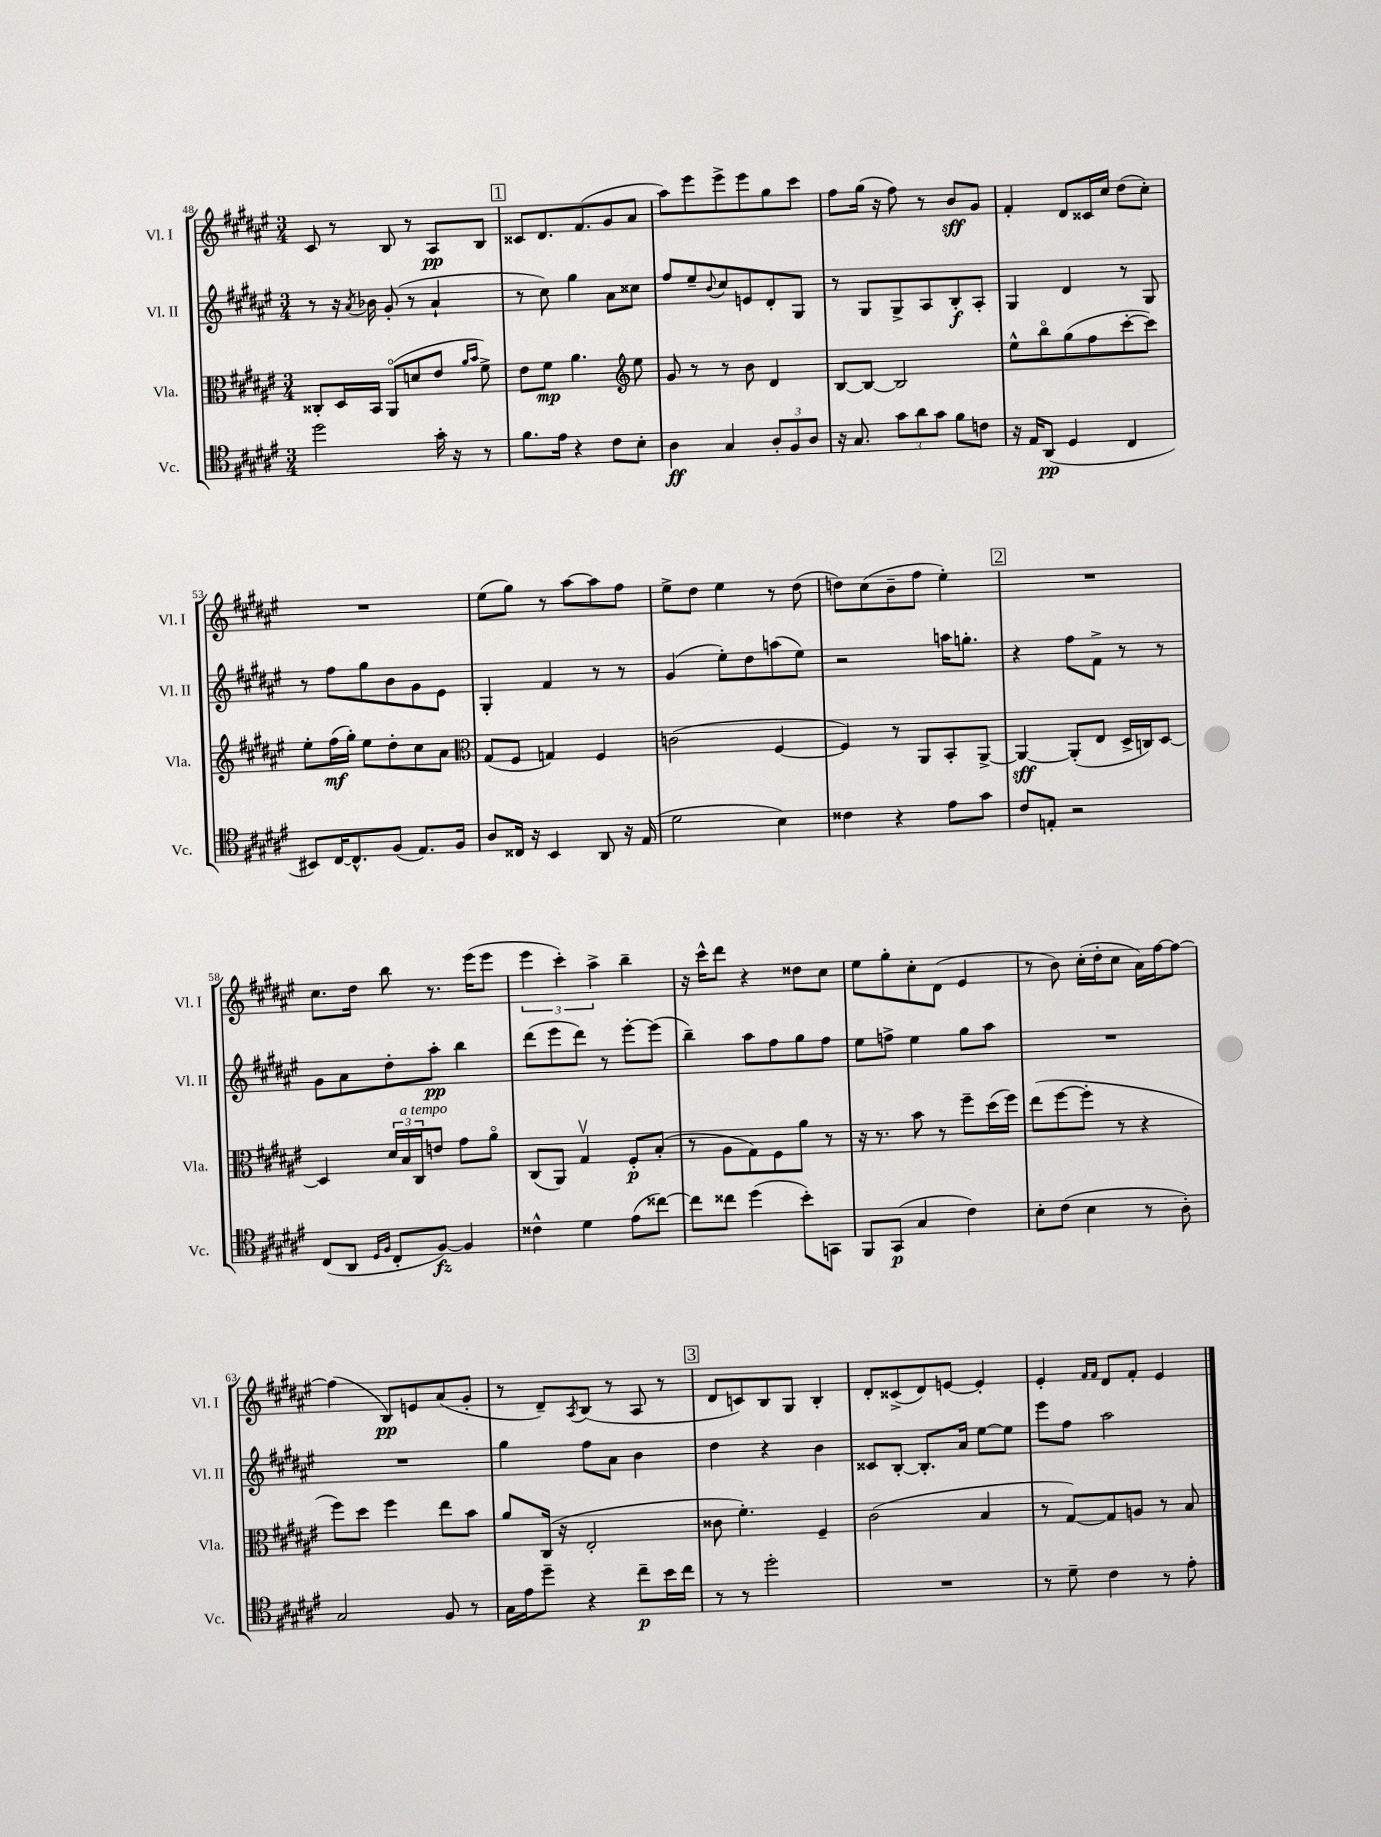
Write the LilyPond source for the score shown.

<<
\new StaffGroup <<
\new Staff = "s0" \with { instrumentName = "Vl. I" shortInstrumentName = "Vl. I" } {
    \clef treble \key fis \major \numericTimeSignature \time 3/4
    cis'8 r8 b8 r8 ais8\pp b8 |
    \mark \markup { \box "1" } cisis'8 dis'8. fis'8.( gis'8 ais'8 |
    ais''8) eis'''8 eis'''8-> eis'''8 gis''8 cis'''8 |
    fis''8 gis''16( r16 fis''8) r8 b'8\sff gis'8 |
    fis'4-. dis'8 cisis'16 cis''16 dis''8( cis''8-.) |
    R2. |
    eis''8( gis''8) r8 ais''8~ ais''8 fis''8 |
    eis''8-> dis''8 eis''4 r8 dis''8( |
    d''8) cis''8( b'8-- fis''8 eis''4-.) |
    \mark \markup { \box "2" } R2. |
    cis''8. dis''16 b''8 r8. eis'''16( eis'''8 |
    \tuplet 3/2 { eis'''4 cis'''4-.) ais''4-> } b''4-- |
    r16 cis'''16-^ dis'''8 r4 disis''8 cis''8 |
    eis''8 gis''8-. cis''8-. dis'8( eis'4 |
    r8 b'8) cis''16-.( dis''16-. cis''8 ais'16) fis''16~ fis''8~ |
    fis''4( b8\pp) e'8 ais'8( gis'8-. |
    r8 dis'8--) \acciaccatura { ais8 } b8( r8 ais8 r8 |
    \mark \markup { \box "3" } dis'8 c'8) b8 gis8 b4-. |
    dis'8-. cisis'8->( dis'8) e'8~ e'4-. |
    eis'4-. \grace { fis'16 fis'16 } dis'8 fis'8-. eis'4 \bar "|." |
}
\new Staff = "s1" \with { instrumentName = "Vl. II" shortInstrumentName = "Vl. II" } {
    \clef treble \key fis \major \numericTimeSignature \time 3/4
    r8 r16 \acciaccatura { ais'8 } bes'16 gis'8-.( r8 ais'4-! |
    \mark \markup { \box "1" } r8 cis''8) gis''4 ais'8 cisis''8 |
    fis''8 eis''8-- \appoggiatura { b'8 } cis''8 e'8 dis'8-. gis8 |
    r8 gis8 gis8-> ais8 b8-.\f ais8-. |
    gis4 dis'4 r8 gis8 |
    r8 fis''8 gis''8 b'8 gis'8 eis'8 |
    gis4-. fis'4 r8 r8 |
    gis'4( eis''8-.) dis''8 a''8( eis''8) |
    r2 a''16 g''8.-. |
    \mark \markup { \box "2" } r4 fis''8 fis'8-> r8 r8 |
    gis'8 ais'8 dis''8-. ais''8-.\pp b''4 |
    dis'''8( eis'''8 dis'''8) r8 eis'''8~-. eis'''8( |
    b''4--) ais''8 fis''8 gis''8 fis''8 |
    eis''8 f''8-> eis''4 gis''8 ais''8 |
    R2. |
    R2. |
    gis''4 fis''8 ais'8 b'4 |
    \mark \markup { \box "3" } dis''4 r4 b'4 |
    cisis'8 b8~-. b8.-. ais'16 eis''8~ eis''8 |
    eis'''8 fis''8 ais''2 \bar "|." |
}
\new Staff = "s2" \with { instrumentName = "Vla." shortInstrumentName = "Vla." } {
    \clef alto \key fis \major \numericTimeSignature \time 3/4
    cisis8-. dis16 b,16 ais,8\flageolet( d'8 eis'8 \grace { ais'16 b'16 } fis'8->) |
    \mark \markup { \box "1" } eis'8 fis'8\mp ais'4. \clef treble eis''8 |
    gis'8 r8 r8 b'8 dis'4 |
    b8~ b8~ b2 |
    eis''8-^ b''8\flageolet gis''8( fis''8 cis'''8~-. cis'''8) |
    eis''8-. fis''16\mf( gis''16-.) eis''8 dis''8-. cis''8 ais'8 |
    \clef alto gis8( fis8 g4) fis4 |
    c'2( fis4~ |
    fis4) r8 ais,8 b,8-. ais,8~-> |
    \mark \markup { \box "2" } ais,4~\sff ais,8-.( eis8 dis16-> c16) dis8~ |
    dis4 \tuplet 3/2 { dis'16 b16^\markup { \italic "a tempo" } cis16 } e'8 gis'8 ais'8\flageolet |
    cis8( ais,8) gis4\upbow fis8-.\p b8-.( |
    r8 ais8 gis8) fis8 ais'8 r8 |
    r16 r8. b'8 r8 fis''8-- dis''16( fis''16) |
    eis''8( fis''8~ fis''8-. r8 r4 |
    fis''8) dis''8 fis''4 eis''8 b'8 |
    ais'8 cis16( r16 eis2-. |
    \mark \markup { \box "3" } cisis'8 fis'4.-.) fis4-- |
    cis'2( b4 |
    r8 gis8~) gis8 a8 r8 b8 \bar "|." |
}
\new Staff = "s3" \with { instrumentName = "Vc." shortInstrumentName = "Vc." } {
    \clef tenor \key fis \major \numericTimeSignature \time 3/4
    dis''2 gis'16-. r16 r8 |
    \mark \markup { \box "1" } fis'8. eis'16 r4 cis'8 b8-. |
    ais4\ff gis4 \tuplet 3/2 { ais8-. fis8 ais8 } |
    r16 gis8. \tuplet 3/2 { gis'8 ais'8 gis'8 } fis'8 c'8 |
    r16 eis16 ais,8\pp( dis4 cis4 |
    bis,8) cis16~ cis8.-^ fis8( eis8.) fis16 |
    ais8 cisis16 r16 b,4 ais,8 r16 eis16( |
    dis'2 b4) |
    cisis'4 r4 eis'8 gis'8 |
    \mark \markup { \box "2" } cis'8 e8-. r2 |
    cis8( ais,8 \grace { dis16 fis16 } cis8-. fis8~\fz) fis4 |
    cisis'4-^ dis'4 eis'8( cisis''8~) |
    cisis''8 cisis''8 dis''4( b'8-.) g,8 |
    fis,8 gis,8\p( gis4 cis'4) |
    b8-. cis'8( b4 r8 ais8-.) |
    gis2 fis8 r8 |
    gis16 eis'16 dis''8-- r4 cis''8--\p b'16 cis''16 |
    \mark \markup { \box "3" } r8 r8 dis''2-. |
    R2. |
    r8 dis'8-- cis'4 r8 eis'8-. \bar "|." |
}
>>
>>
\layout { \context { \Score currentBarNumber = #48 } }
